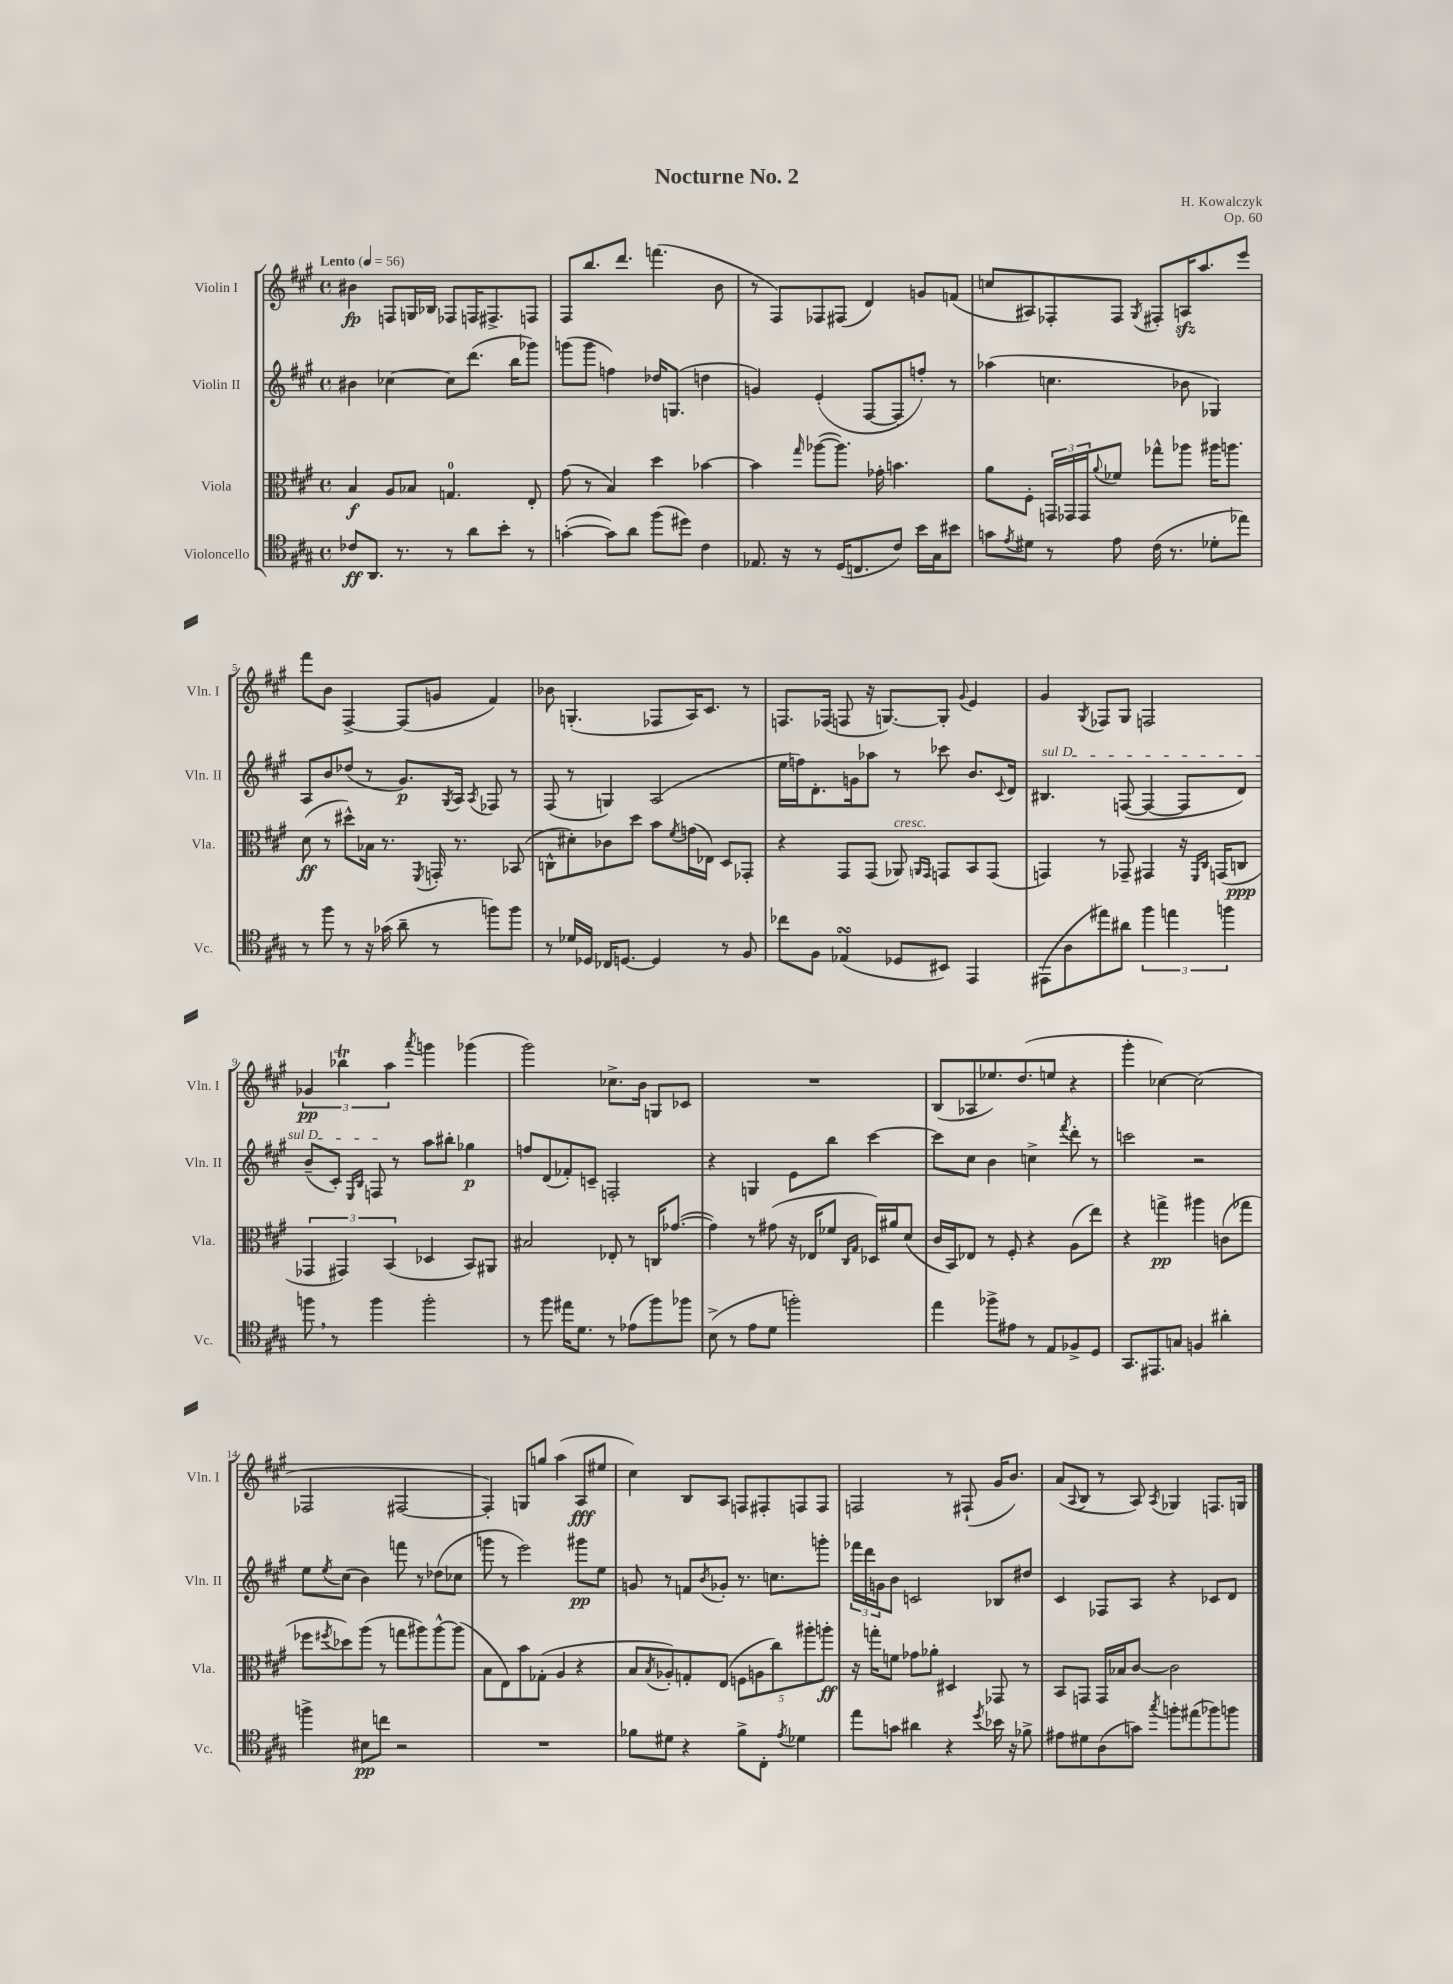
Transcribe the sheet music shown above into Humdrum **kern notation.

**kern	**kern	**kern	**kern
*staff4	*staff3	*staff2	*staff1
*clefC4	*clefC3	*clefG2	*clefG2
*k[f#c#g#]	*k[f#c#g#]	*k[f#c#g#]	*k[f#c#g#]
*M4/4	*M4/4	*M4/4	*M4/4
*met(c)	*met(c)	*met(c)	*met(c)
*MM56	*MM56	*MM56	*MM56
8c-	4B	4b#	4b#
8.AA	.	.	.
.	8A	[4cc-	8F
8.r	.	.	.
.	8B-	.	16G
.	.	.	16B-
8r	4.G	8cc-]	8F-
8a	.	(8.ddd	16F
.	.	.	8.F#^
8b'	.	.	.
.	.	16bb	.
8r	8E'	8ggg-)	8F
=	=	=	=
([4g'	(8g#	(8ggg	8F#
.	8r	8ggg	8.bb
8g])	4B)	4ff)	.
.	.	.	8.ddd
8a	.	.	.
(8ff#	4dd	16dd-	(4.fff
.	.	(8.G	.
8dd#)	.	.	.
4c#	[4b-	4dd	.
.	.	.	8b
=	=	=	=
8.E-	4b-]	4g)	8r
.	.	.	8F#)
16r	.	.	.
.	16qqgg#	.	.
8r	([8aa-	(4e'	8F-
(16D	8.aa-])	.	(8F#
8.C	.	.	.
.	.	[8F#	4d)
.	16g-'	.	.
8c#)	4.b	8F#']	.
16b	.	8ff')	8g
16G#	.	.	.
8b#	.	8r	(8f
=	=	=	=
8g	8a	(4aa-	8cc
8qe	.	.	.
8d#	8F#'	.	8A#)
8r	24GG	4.cc	8F-'
.	24GG-	.	.
.	24GG-	.	.
.	8qqa	.	.
8e	8f-	.	8F-
.	.	.	8qG#
(16c#	8gg-^^	.	8F#'
8.r	.	.	.
.	8aa-	8b-	16A
.	.	.	8.aa
8d-'	16aa#	4G-)	.
.	8.aa	.	.
8ee-)	.	.	8eee
=	=	=	=
8r	(8d	8A	8fff#
8ff#	8r	8b	8b
8r	8dd#^^)	(8dd-	[4F#^
16r	16B-	8r	.
(16g-	8.r	.	.
8a~	.	8.g#)	(8F#]
.	8qFF#	.	.
8r	16GG'	.	8g
.	.	8qG#	.
.	8.r	16A	.
.	.	8qA	.
8ff)	.	8F-	4f#)
8ff	(8BB-	8r	.
=	=	=	=
8r	8C^^	(8F#	8b-
16d-	8d#')	8r	(4.G'
16D-	.	.	.
16C-	8c-	4G)	.
[8.D	.	.	.
.	8dd	.	.
4D]	8b	(2A	8F-
.	8qf#	.	.
.	(16g	.	16A)
.	16E-)	.	8.c#
8r	8D	.	.
8F#	8GG-'	.	8r
=	=	=	=
8cc-	4r	16ee	8.F
.	.	16ff)	.
8F#	.	8.d'	.
.	.	.	(16F-
(4E-	8GG#	.	8F
.	.	16g	.
.	(8GG#	8aa-	16r
.	.	.	[8.G)
8D-	8AA-)	8r	.
.	16qqAA	.	.
.	16qqGG#	.	.
8BB#)	8GG	8ccc-	8G']
.	.	.	8qqg#
4EE	8BB	8.b	4e
.	(8GG	.	.
.	.	8qqc#	.
.	.	16d	.
=	=	=	=
(8EE#	4GG)	4.B#	4g#
8A	.	.	.
.	.	.	8qG#
8ee#)	8r	.	8F-
8a#	8GG-~	([8F	8G#
6ff#	4GG#	4F_	2F
6ee	.	.	.
.	16r	8F]	.
.	16qqFF#	.	.
.	16qqC#	.	.
.	(16GG	.	.
6ff	.	.	.
.	8C	8d)	.
=	=	=	=
8ff	6GG-	(8b~	6g-
8r	.	8c#')	.
.	6GG#)	.	6bb-
.	.	16qqE	.
.	.	16qqB	.
4ff	.	8F	.
.	(6BB	.	6aa
.	.	8r	.
.	.	.	8qaaa
2ff'	4D-	8aa	4ggg
.	.	8bb#'	.
.	8BB)	4gg-	(4ggg-
.	8AA#	.	.
=	=	=	=
8r	2B#	8ff	2ggg#)
8ff#	.	(8d	.
16ee#	.	8f-')	.
8.d	.	.	.
.	.	8c~	.
8r	8E-'	2F'	8.cc-^
(8e-	8r	.	.
.	.	.	16b
8ff#)	16C	.	8G
.	([8.g-	.	.
8ff-	.	.	8c-
=	=	=	=
(8B^	4g-])	4r	1r
8r	.	.	.
8e	8r	4G	.
8d	(8g#	.	.
2ff')	16r	8e	.
.	16E-	.	.
.	8f-	8bb	.
.	16qqC#	.	.
.	16qqG#	.	.
.	16D-)	[4ccc#	.
.	16a#	.	.
.	(8d	.	.
=	=	=	=
4ee	16c#	8ccc#]	(8B
.	16BB)	.	.
.	8E-	8cc#	8A-
8ff-^	8r	4b	8.ee-)
8e#	8F#'	.	.
.	.	.	(8.dd
8r	4r	4cc^	.
8E	.	.	8ee
.	.	8qfff#	.
8F-^	(8A	8ddd'	4r
8D	8ee)	8r	.
=	=	=	=
8.GG#	4r	2ccc	4ggg#'
8.EE#	.	.	.
.	4gg^	.	[4cc-)
8G	.	.	.
4F	4aa#	2r	(2cc-]
4a#'	(8c	.	.
.	8gg-	.	.
=	=	=	=
4ff^	8ff-	8ee	2F-
.	8qff#	8qee	.
.	8dd-)	(8cc#	.
8B#	(8aa	4b)	.
8cc	8r	.	.
2r	8gg	8fff	[2F#
.	8aa#)	8r	.
.	[8aa#^^	(8dd-	.
.	(8aa#]	8cc-	.
=	=	=	=
1r	8B	8ggg	4F#'])
.	8E)	8r	.
.	8b	2eee)	8G
.	(8G-'	.	8gg
.	4A	.	(4aa
.	4r	8ggg#	8A
.	.	8ee	8ee#
=	=	=	=
8f-	8B	8g	4cc#)
.	8qB	.	.
8d#	8A-')	8r	.
4r	8G'	8f	8B
.	.	8qb	.
.	(8E	8g-'	8A
8f-^	10F	8.r	8F
.	10A	.	.
8C#'	.	.	8F#'
.	.	8.cc	.
.	10cc#)	.	.
8qe	.	.	.
4d-	.	.	8F
.	10aa#'	.	.
.	.	8ggg'	8F
.	10aa'	.	.
=	=	=	=
8ee	16r	24fff-	2F
.	.	24ddd	.
.	16gg'	.	.
.	.	24g	.
8g	8f	8b	.
4a#	8g-	2c	.
.	8a-'	.	.
4r	4D#	.	8r
.	.	.	(8F#`
8qdd	.	.	.
16b-	8GG-	8B-	16g#
16r	.	.	8.b)
8f-^	8r	8dd#	.
=	=	=	=
8e#	8BB	4c#	(8a
.	.	.	8qqA
8d#	8GG	.	8B
(8A	16GG	8F-	8r
.	16B-	.	.
8g)	[8c#	8A	8A)
8qgg#	.	.	8qA
8ff'	2c#]	4r	4G-
(8ee#	.	.	.
8ff-)	.	8c-	8.F
8ff	.	8d	.
.	.	.	16G
==	==	==	==
*-	*-	*-	*-
